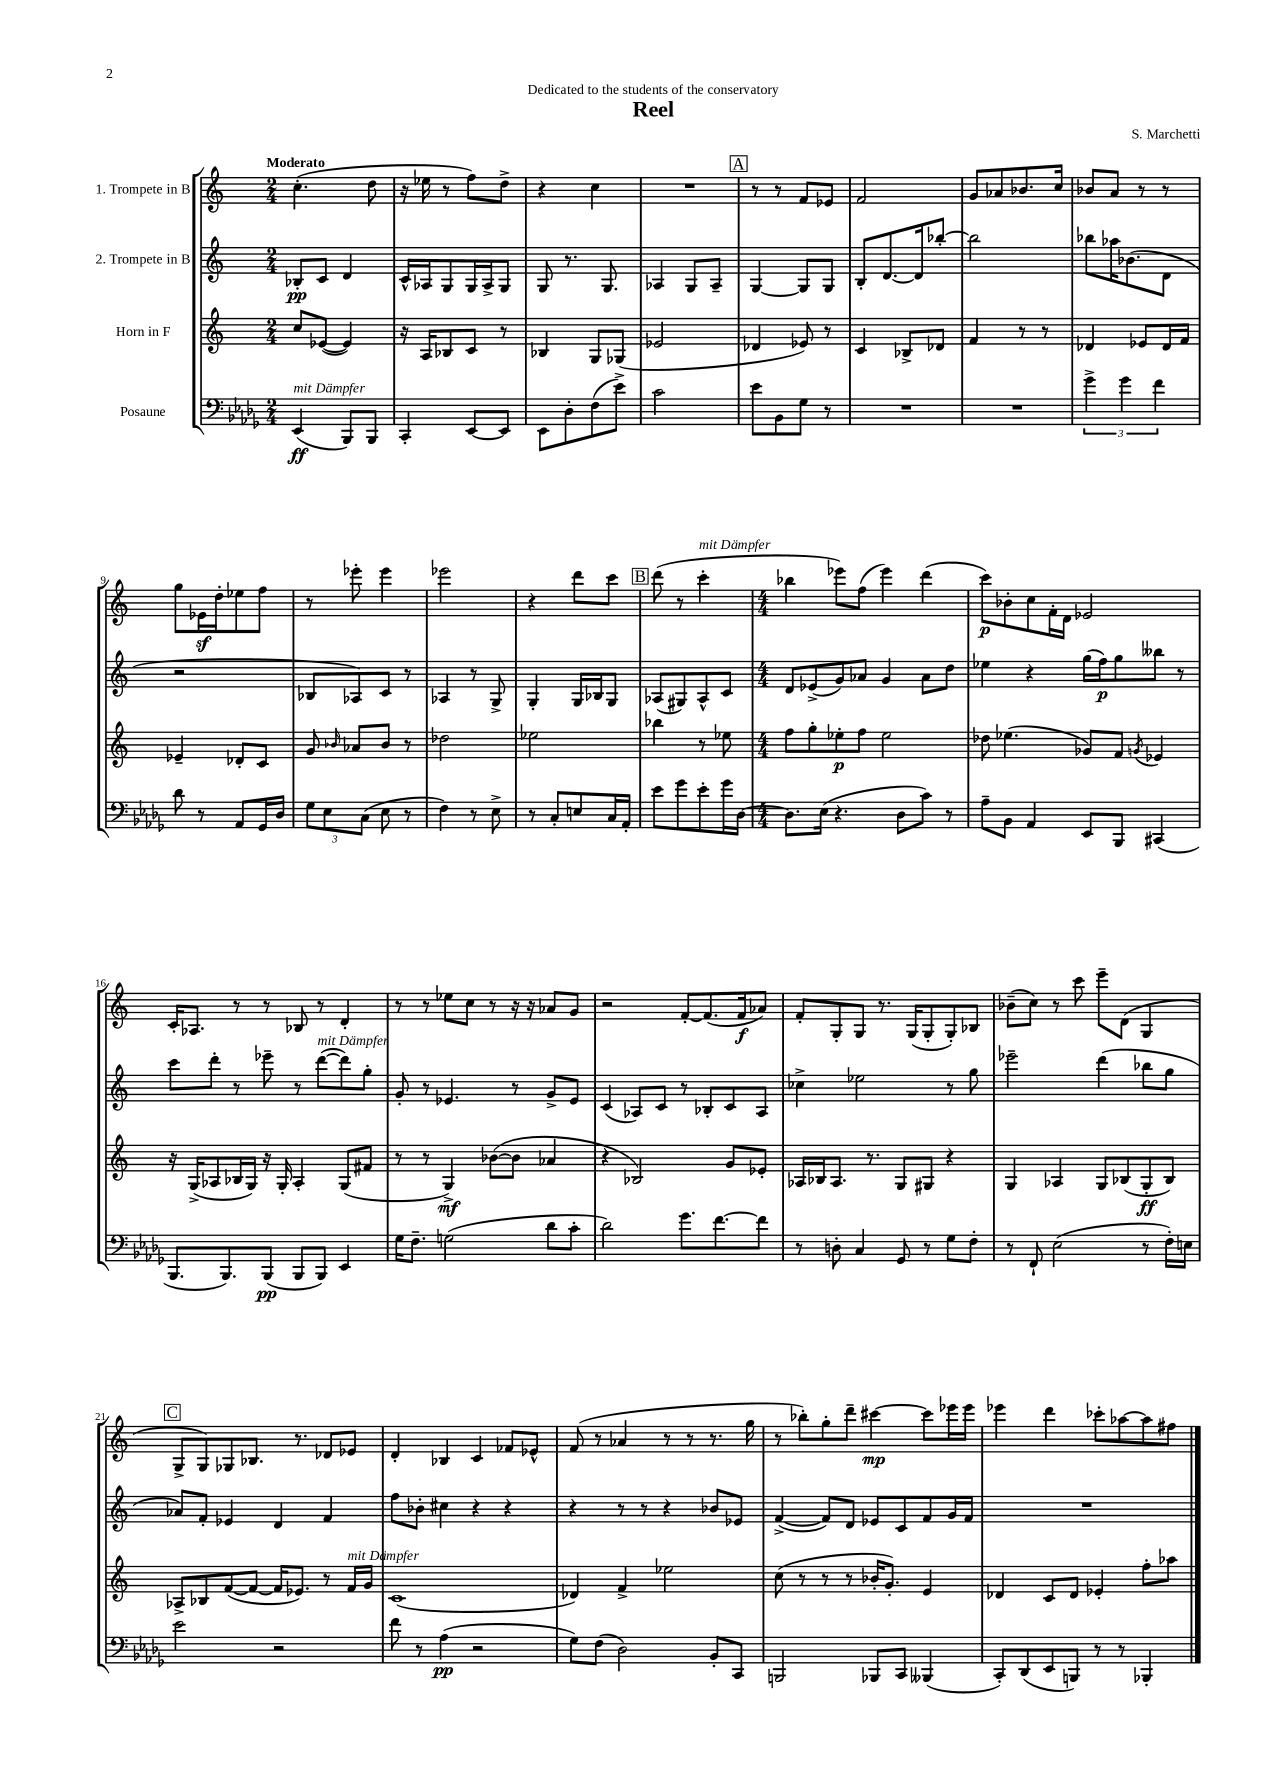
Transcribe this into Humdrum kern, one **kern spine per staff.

**kern	**kern	**kern	**kern
*staff4	*staff3	*staff2	*staff1
*clefF4	*clefG2	*clefG2	*clefG2
*k[b-e-a-d-g-]	*k[]	*k[]	*k[]
*M2/4	*M2/4	*M2/4	*M2/4
(4EE-	8cc	8B-'	(4.cc'
.	([8e-	8c	.
8BBB-)	4e-])	4d	.
8BBB-	.	.	8dd
=	=	=	=
4CC'	16r	16c^^	16r
.	16A	16A-	16ee-
.	8B-	8G	8r
[8EE-	8c	16G	8ff)
.	.	16A-^	.
8EE-]	8r	8G	8dd^
=	=	=	=
8EE-	4B-	8G	4r
8D-'	.	8.r	.
(8F	8G	.	4cc
.	.	8.G	.
8e-^)	(8G-	.	.
=	=	=	=
2c	2e-	4A-	2r
.	.	8G	.
.	.	8A-~	.
=	=	=	=
8e-	4d-	[4G	8r
8BB-	.	.	8r
8G-	8e-)	8G]	8f
8r	8r	8G	8e-
=	=	=	=
2r	4c	8B'	2f
.	.	[8.d	.
.	8B-^	.	.
.	.	16d]	.
.	8d-	[8bb-'	.
=	=	=	=
2r	4f	2bb-]	8g
.	.	.	8a-
.	8r	.	8.b-
.	8r	.	.
.	.	.	16cc
=	=	=	=
6g-^	4d-	8bb-	8b-
.	.	16aa-	8a
6g-	.	.	.
.	.	(8.b-	.
.	8e-	.	8r
6f	.	.	.
.	16d-	8d	8r
.	16f	.	.
=	=	=	=
8d-	4e-~	2r	8gg
8r	.	.	16e-
.	.	.	16dd'
8AA-	8d-'	.	8ee-
16GG-	8c	.	8ff
16D-	.	.	.
=	=	=	=
12G-	8g	8B-	8r
12E-	.	.	.
.	16qqb-	.	.
.	8a-	8A-)	8eee-'
(12C	.	.	.
8E-	8b-	8c	4eee-
8r	8r	8r	.
=	=	=	=
4F)	2dd-	4A-	2eee-
8r	.	8r	.
8E-^	.	8G^	.
=	=	=	=
8r	2ee-	4G'	4r
8C'	.	.	.
8E	.	16G	8ddd
.	.	16B-	.
16C	.	8G	8ccc
16AA-'	.	.	.
=	=	=	=
8e-	4bb-	(8A-	(8ddd
8g-	.	8G#)	8r
8e-'	8r	8A-^^	4ccc'
16g-	8ee-	8c	.
[16D-	.	.	.
=	=	=	=
*M4/4	*M4/4	*M4/4	*M4/4
8.D-]	8ff	8d	4bb-
.	8gg'	(8e-^	.
(16E-	.	.	.
4.r	8ee-'	8g)	8eee-)
.	8ff	8a-	(8ff
.	2ee-	4g	4eee-)
8D-	.	.	.
8c)	.	8a-	(4ddd
8r	.	8dd	.
=	=	=	=
8A-~	8dd-	4ee-	8ccc)
8BB-	(4.ee-	.	8b-'
4AA-	.	4r	8cc
.	.	.	16f'
.	.	.	16d
8EE-	8g-)	(16gg	2e-
.	.	16ff)	.
8BBB-	8f	8gg	.
.	8qg	.	.
(4CC#	4e-	8bb--	.
.	.	8r	.
=	=	=	=
8.BBB-	16r	8ccc	16c'
.	(16G^	.	8.A-
.	8A-	8ddd'	.
8.BBB-)	.	.	.
.	16B-	8r	8r
.	16G)	.	.
(8BBB-	16r	8eee-~	8r
.	16G'	.	.
8BBB-	4A-'	8r	8B-
8BBB-)	.	([8ddd	8r
4EE-	(8G	8ddd])	4d'
.	8f#	8gg'	.
=	=	=	=
16G-	8r	8g'	8r
8.F~	.	.	.
.	8r	8r	8r
(2G	4G^)	4.e-	8ee-
.	.	.	8cc
.	([8b-	.	8r
.	8b-]	8r	16r
.	.	.	16r
8d-	4a-	8g^	8a-
8c'	.	8e-	8g
=	=	=	=
2d-)	4r	(4c	2r
.	2B-)	8A-)	.
.	.	8c	.
8.g-	.	8r	[8f'
.	.	8B-'	(8.f]
[8.f	.	.	.
.	8g	8c	.
.	.	.	16f
8f]	8e-'	8A-	8a-)
=	=	=	=
8r	16A-	4cc-^	8f'
.	16B-	.	.
8D'	8.A-	.	8G'
4C	.	2ee-	8G
.	8.r	.	.
.	.	.	8.r
8GG-	8G	.	.
.	.	.	(16G
8r	8G#	.	8G'
8G-	4r	8r	8G')
8F'	.	8gg	8B-
=	=	=	=
8r	4G	2eee-~	(8b-~
8FF`	.	.	8cc)
(2E-	4A-	.	8r
.	.	.	8ccc
.	8G	(4ddd	8eee~
.	(8B-	.	(8d
8r	8G'	8bb-	4G
16F')	8B-)	8gg	.
16E	.	.	.
=	=	=	=
2e-	8A-^	8a-)	8G^
.	8B-	8f'	8G)
.	([8f	4e-	8G-
.	8f_	.	8.B-
2r	16f]	4d	.
.	8.e-)	.	8.r
.	8r	4f	8d-
.	16f	.	8e-
.	16g	.	.
=	=	=	=
8f	(1c	8ff	4d'
8r	.	8b-'	.
(4A-	.	4cc#	4B-
2r	.	4r	4c
.	.	4r	8f-
.	.	.	8e-^^
=	=	=	=
8G-)	4d-)	4r	(8f
(8F	.	.	8r
2D-)	4f^	8r	4a-
.	.	8r	.
.	2ee-	4r	8r
.	.	.	8r
8BB-'	.	8b-	8.r
8CC	.	8e-	.
.	.	.	16gg
=	=	=	=
2BBB	(8cc	([4f^	8r
.	8r	.	8bb-')
.	8r	8f])	8gg'
.	8r	8d	8ddd~
8BBB-	16b-'	8e-	[4ccc#
.	8.g')	.	.
8CC	.	8c	.
(4BBB--	4e	8f	8ccc#]
.	.	16g	16eee-
.	.	16f	16eee-
=	=	=	=
8CC')	4d-	1r	4eee-
(8DD-	.	.	.
8EE-	8c	.	4ddd
8BBB)	8d-	.	.
8r	4e-'	.	8ccc-'
8r	.	.	[8aa-
4BBB-'	8ff'	.	8aa-]
.	8aa-	.	8ff#
==	==	==	==
*-	*-	*-	*-
